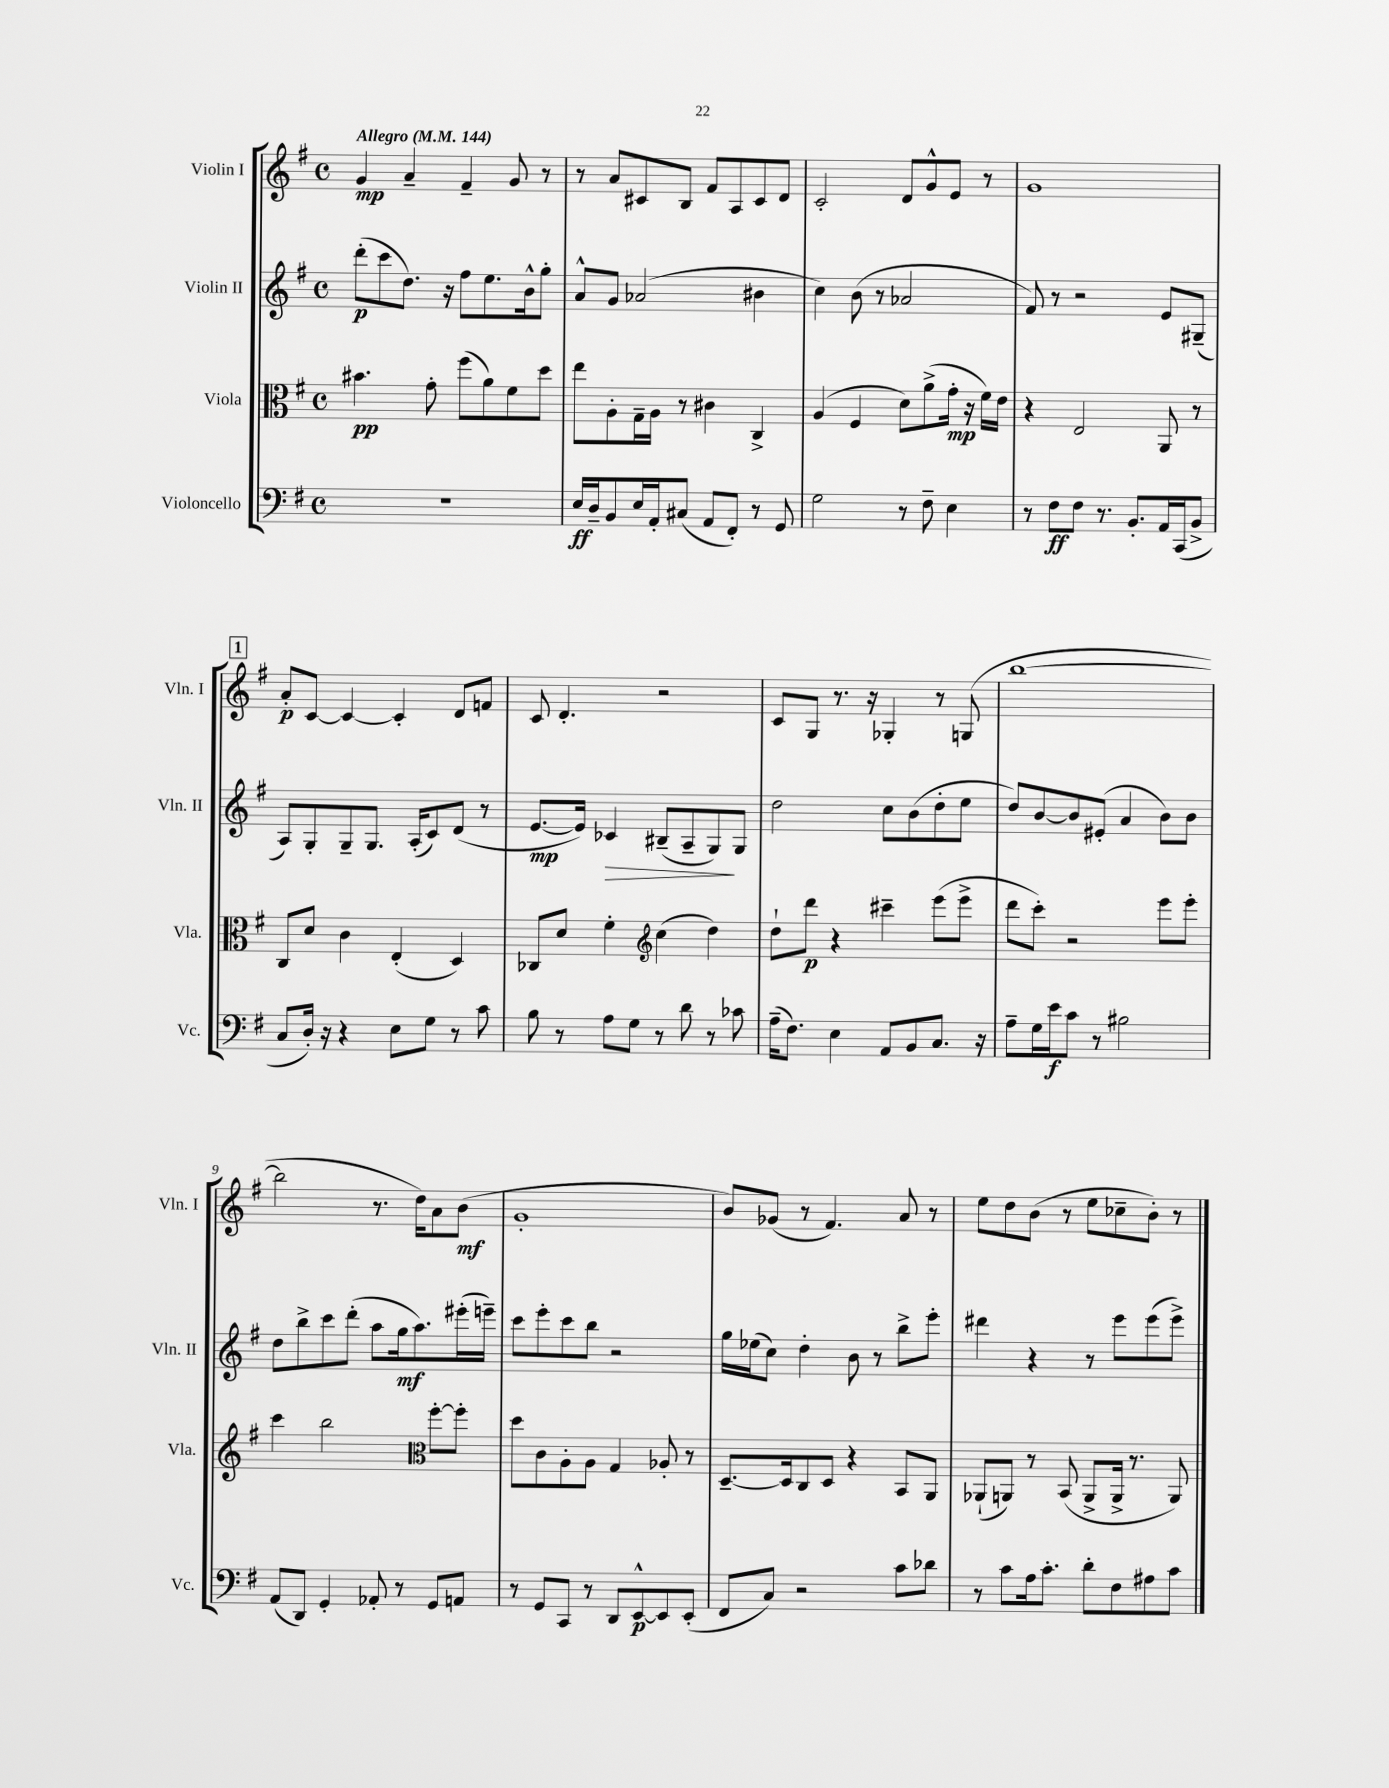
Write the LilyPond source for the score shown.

<<
\new StaffGroup <<
\new Staff = "s0" \with { instrumentName = "Violin I" shortInstrumentName = "Vln. I" } {
    \clef treble \key g \major \defaultTimeSignature \time 4/4 \tempo "Allegro" 4 = 144
    \autoBeamOff g'4\mp a'4-- fis'4-- g'8 r8 |
    r8 a'8[ cis'8 b8] fis'8[ a8 cis'8 d'8] |
    c'2-. d'8[ g'8-^ e'8] r8 |
    g'1 |
    \mark \markup { \box "1" } a'8[-.\p c'8]~ c'4~ c'4-. d'8[ f'8] |
    c'8 d'4.-. r2 |
    c'8[ g8] r8. r16 ges4-. r8 g8( |
    b''1~ |
    b''2 r8. d''16[) a'8 b'8]\mf( |
    g'1-. |
    b'8[) ges'8]( r8 fis'4.) a'8 r8 |
    e''8[ d''8 b'8]( r8 e''8[ ces''8-- b'8]-.) r8 \bar "|." |
}
\new Staff = "s1" \with { instrumentName = "Violin II" shortInstrumentName = "Vln. II" } {
    \clef treble \key g \major \defaultTimeSignature \time 4/4
    \autoBeamOff d'''8[-.\p( c'''8 d''8.]) r16 fis''8[ e''8. b'16-^ g''8]-. |
    a'8[-^ g'8] aes'2( bis'4 |
    c''4) b'8( r8 aes'2 |
    fis'8) r8 r2 e'8[ gis8]--( |
    \mark \markup { \box "1" } a8[) g8-. g8-- g8.] a16[-.( c'8) d'8]( r8 |
    e'8.[~\mp e'16]) ces'4\> bis8[--( a8-- g8\!) g8] |
    d''2 c''8[ b'8( d''8-. e''8] |
    d''8[) b'8~ b'8 eis'8]-.( a'4 b'8[) b'8] |
    d''8[ b''8-> c'''8 d'''8]-.( a''8[ g''16\mf a''8.) eis'''16-.( e'''16]--) |
    c'''8[ e'''8-. c'''8 b''8] r2 |
    g''16[ ees''16( c''8]) d''4-. b'8 r8 b''8[-> e'''8]-. |
    dis'''4 r4 r8 e'''8[ e'''8( e'''8]->) \bar "|." |
}
\new Staff = "s2" \with { instrumentName = "Viola" shortInstrumentName = "Vla." } {
    \clef alto \key g \major \defaultTimeSignature \time 4/4
    \autoBeamOff bis'4.\pp g'8-. fis''8[( a'8) fis'8 d''8] |
    e''8[ a8-. g16-- a16] r8 cis'4 c4-> |
    a4( fis4 d'8[) a'8->( g'16]-.\mp r16 fis'16[) e'16] |
    r4 e2 a,8 r8 |
    \mark \markup { \box "1" } c8[ d'8] c'4 e4-.( d4) |
    ces8[ d'8] fis'4-. \clef treble c''4( d''4) |
    d''8[-! d'''8]\p r4 cis'''4-- e'''8[( e'''8]-> |
    d'''8[ c'''8]-.) r2 e'''8[ e'''8]-. |
    c'''4 b''2 \clef alto fis''8[~-. fis''8]-. |
    d''8[ c'8 a8-. a8] g4 aes8-. r8 |
    d8.[~-- d16 c8 d8] r4 b,8[ a,8] |
    aes,8[-!( a,8]) r8 b,8( a,8[-> a,16]-> r8. a,8) \bar "|." |
}
\new Staff = "s3" \with { instrumentName = "Violoncello" shortInstrumentName = "Vc." } {
    \clef bass \key g \major \defaultTimeSignature \time 4/4
    \autoBeamOff R1 |
    e16[\ff d16-- b,8 e16 a,16-. cis8]( a,8[ fis,8]-.) r8 g,8 |
    g2 r8 fis8-- e4 |
    r8 fis8[\ff fis8] r8. b,8.[-. a,16 c,16( b,8]-> |
    \mark \markup { \box "1" } c8[ d16]-.) r16 r4 e8[ g8] r8 c'8 |
    b8 r8 a8[ g8] r8 d'8 r8 ces'8 |
    a16[--( fis8.]) e4 a,8[ b,8 c8.] r16 |
    a8[-- g16 e'16\f c'8] r8 bis2 |
    a,8[( d,8]) g,4-. aes,8-. r8 g,8[ a,8] |
    r8 g,8[ c,8] r8 d,8[ e,8~-^\p e,8 e,8]-.( |
    fis,8[ c8]) r2 c'8[ des'8] |
    r8 c'8[ a16 c'8.]-. d'8[-. fis8 ais8 c'8] \bar "|." |
}
>>
>>
